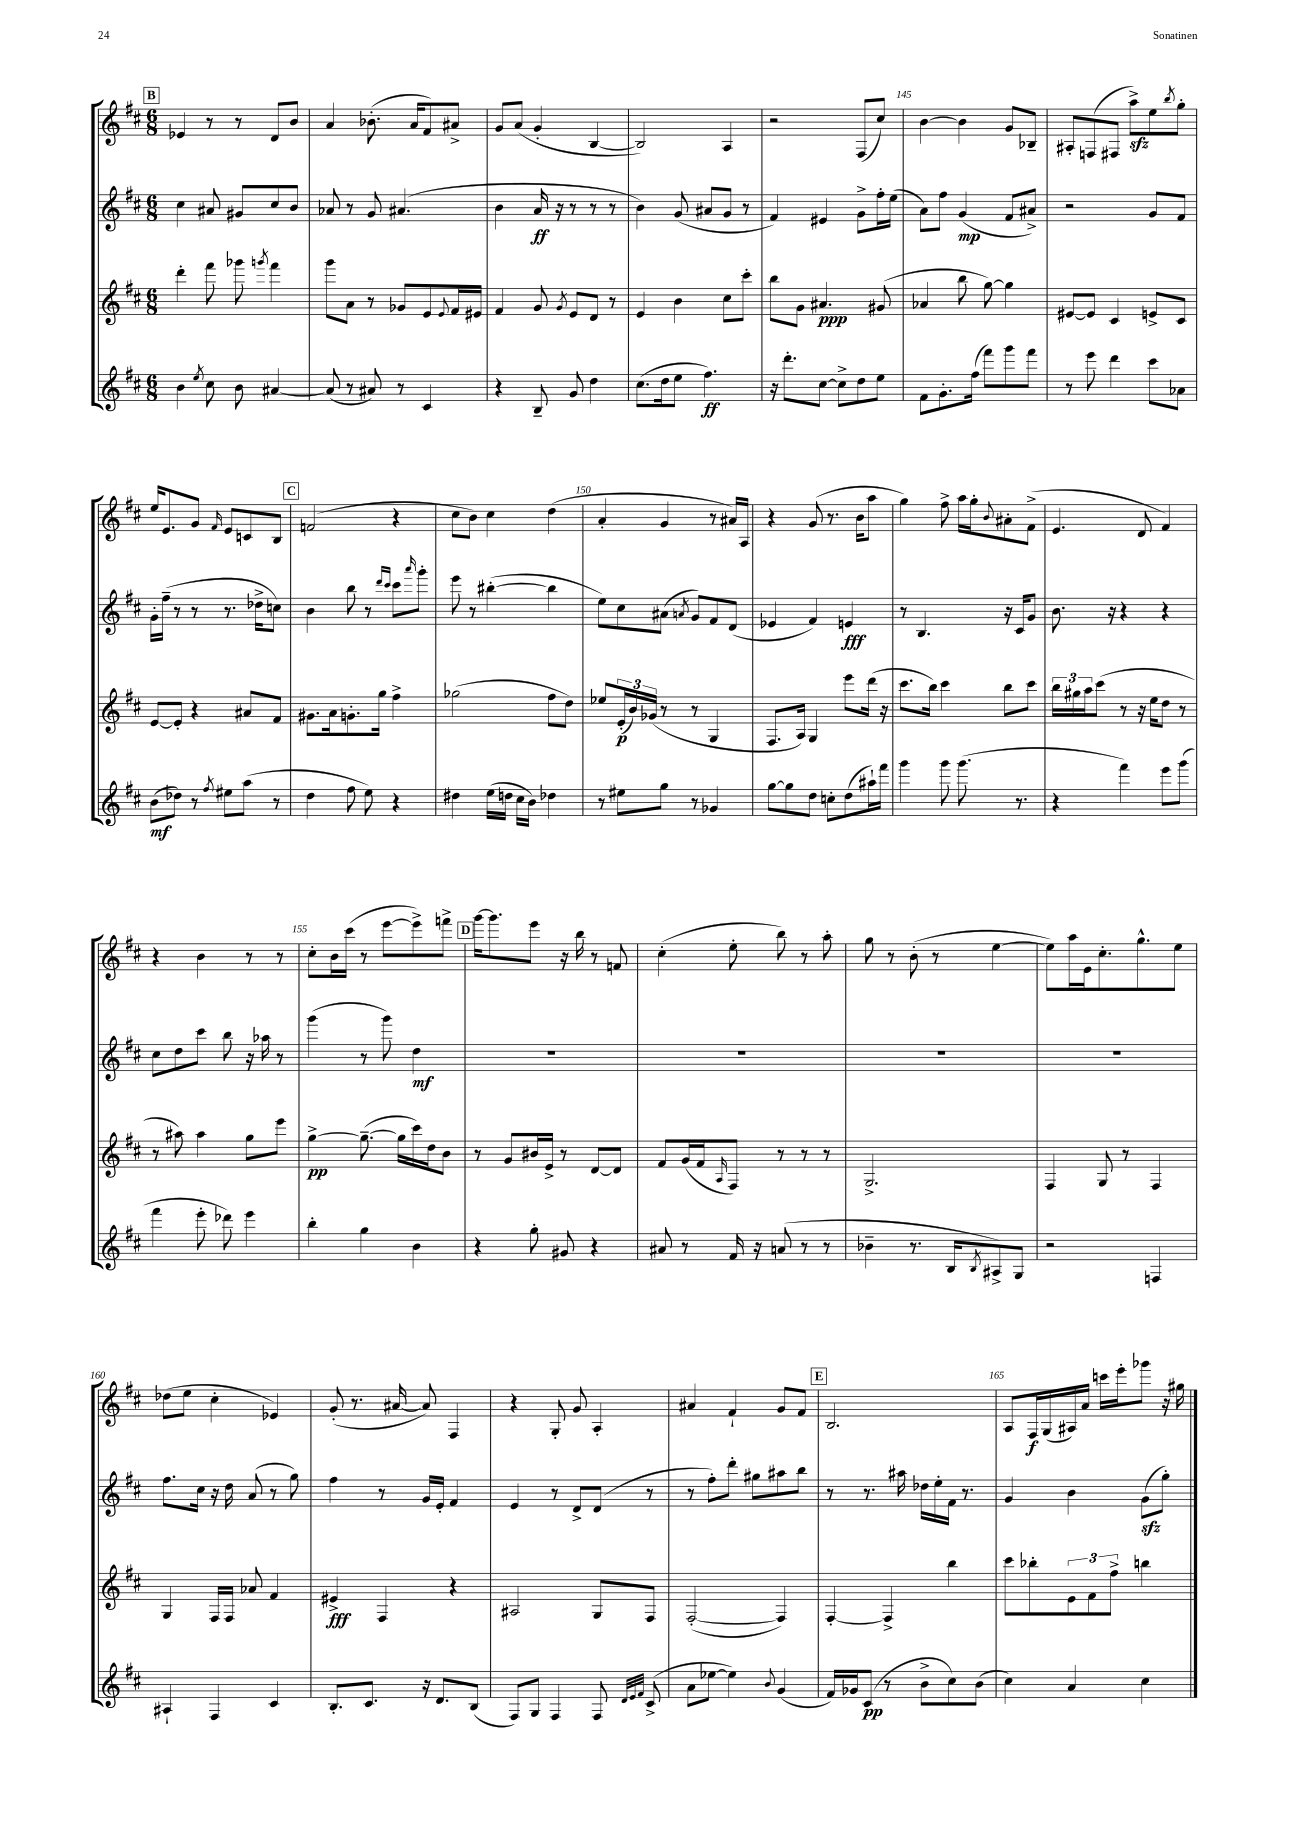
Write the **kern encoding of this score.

**kern	**kern	**kern	**kern
*staff4	*staff3	*staff2	*staff1
*clefG2	*clefG2	*clefG2	*clefG2
*k[f#c#]	*k[f#c#]	*k[f#c#]	*k[f#c#]
*M6/8	*M6/8	*M6/8	*M6/8
4b	4ddd'	4cc#	4e-
8qee	.	.	.
8cc#	8fff#	8a#	8r
8b	8ggg-	8g#	8r
.	8qggg	.	.
[4a#	4fff#	8cc#	8d
.	.	8b	8b
=	=	=	=
(8a#]	8ggg	8a-	4a
8r	8a	8r	.
8a#)	8r	8g	(8.b-'
8r	8g-	(4.a#	.
.	.	.	16a
4c#	8e	.	8f#)
.	8qqe	.	.
.	16f#	.	8a#^
.	16e#	.	.
=	=	=	=
4r	4f#	4b	8g
.	.	.	(8a
8B~	8g	16a	4g'
.	.	16r	.
.	8qg	.	.
8g	8e	8r	.
4dd	8d	8r	[4B
.	8r	8r	.
=	=	=	=
(8.cc#	4e	4b)	2B])
16dd	.	.	.
8ee	4b	(8g	.
4.ff#)	.	8a#	.
.	8cc#	8g	4A
.	8ccc#'	8r	.
=	=	=	=
16r	8bb	4f#)	2r
8.ddd'	.	.	.
.	8g	.	.
[8cc#	4.a#	4e#	.
8cc#^]	.	.	.
8dd	.	8g^	(8F#
8ee	(8g#	16ff#'	8cc#)
.	.	(16ee	.
=	=	=	=
8f#	4a-	8a)	[4b
8.g'	.	8ff#	.
.	8bb	(4g	4b]
(16ff#	.	.	.
8fff#)	[8gg)	.	.
8ggg	4gg]	8f#	8g
8fff#	.	8a#^)	8B-~
=	=	=	=
8r	[8e#	2r	8A#'
8eee	8e#]	.	(8F
4ddd	4c#	.	8F#
.	.	.	8aa^)
8ccc#	8e^	8g	8ee
.	.	.	8qbb
8a-	8c#	8f#	8gg'
=	=	=	=
(8b	[8e	16g'	16ee
.	.	(16ff#~	8.e
8dd-)	8e']	8r	.
8r	4r	8r	8g
8qff#	.	.	16qqf#
8ee#	.	8.r	8e
(8aa	8a#	.	8c
.	.	16dd-^	.
8r	8f#	8cc)	8B
=	=	=	=
4dd	8.g#	4b	(2f
.	16a	.	.
8ff#	8.g'	8bb	.
8ee)	.	8r	.
.	16gg	.	.
.	.	16qqddd	.
.	.	16qqccc#	.
4r	4ff#^	8ccc#	4r
.	.	16qqaaa	.
.	.	8ggg'	.
=	=	=	=
4dd#	(2gg-	8eee	8cc#
.	.	8r	8b)
(16ee	.	([4bb#'	4cc#
16dd	.	.	.
16cc#	.	.	.
16b)	.	.	.
4dd-	8ff#	4bb#]	(4dd
.	8dd)	.	.
=	=	=	=
8r	8ee-	8ee)	4a'
8ee#	(24e'	8cc#	.
.	24b)	.	.
.	(24g-	.	.
8gg	8r	(8a#	4g
.	.	8qa	.
8r	8r	8g)	.
4g-	4G	8f#	8r
.	.	(8d	16a#)
.	.	.	16A
=	=	=	=
[8gg	8.F#	4e-	4r
8gg]	.	.	.
.	16A)	.	.
8dd	4G	4f#)	(8g
8cc'	.	.	8.r
(8dd	8eee	4e	.
.	.	.	16b
16aa#`)	(16ddd	.	8aa
16fff#	16r	.	.
=	=	=	=
4ggg	8.ccc#	8r	4gg)
.	.	4.B	.
.	16bb)	.	.
8ggg	4ccc#	.	8ff#^
(8.ggg	.	.	16aa
.	.	.	16gg'
.	.	.	8qqb
.	8bb	16r	8a#'
8.r	.	16c#	.
.	8ccc#	8g	(8f#^
=	=	=	=
4r	24bb	8.b	4.e
.	24gg#	.	.
.	24aa	.	.
.	(8ccc#	.	.
.	.	16r	.
4fff#)	8r	4r	.
.	16r	.	8d
.	16ee	.	.
8eee	8dd	4r	4f#)
(8ggg	8r	.	.
=	=	=	=
4fff#	8r	8cc#	4r
.	8aa#)	8dd	.
8eee'	4aa#	8ccc#	4b
8ddd-)	.	8bb	.
4eee	8gg	16r	8r
.	.	16aa-	.
.	8eee	8r	8r
=	=	=	=
4bb'	[4gg^	(4ggg	8cc#'
.	.	.	16b
.	.	.	(16ccc#
4gg	(8.gg~_	8r	8r
.	.	8ggg)	[8eee
.	16gg]	.	.
4b	16ccc#)	4dd	8eee^])
.	16dd	.	.
.	8b	.	8fff^
=	=	=	=
4r	8r	2.r	[16ggg
.	.	.	8.ggg]
.	8g	.	.
8gg'	16b#	.	8eee
.	16e^	.	.
8g#	8r	.	16r
.	.	.	16bb
4r	[8d	.	8r
.	8d]	.	8f
=	=	=	=
8a#	8f#	2.r	(4cc#'
8r	(16g	.	.
.	16f#	.	.
.	16qqA	.	.
16f#	8F#)	.	8ee'
16r	.	.	.
(8a	8r	.	8bb)
8r	8r	.	8r
8r	8r	.	8aa'
=	=	=	=
4b-~	2.G^	2.r	8gg
.	.	.	8r
8.r	.	.	(8b'
.	.	.	8r
16B	.	.	.
8qB	.	.	.
8A#^)	.	.	[4ee
8G	.	.	.
=	=	=	=
2r	4F#	2.r	8ee])
.	.	.	16aa
.	.	.	16e
.	8G	.	8.cc#'
.	8r	.	.
.	.	.	8.gg^^
4F	4F#	.	.
.	.	.	8ee
=	=	=	=
4A#`	4G	8.ff#	(8dd-
.	.	.	8ee
.	.	16cc#	.
4F#	16F#	16r	4cc#'
.	16F#	16dd	.
.	8a-	(8a	.
4c#	4f#	8r	4e-)
.	.	8gg)	.
=	=	=	=
8.B'	4e#^	4ff#	(8g'
.	.	.	8.r
8.c#	.	.	.
.	4F#	8r	.
.	.	.	[16a#
16r	.	16g	8a#])
8.d	.	16e'	.
.	4r	4f#	4F#
(8B	.	.	.
=	=	=	=
8F#)	2A#	4e	4r
8G	.	.	.
4F#	.	8r	8G'
.	.	8d^	8g
8F#	8G	(8d	4A'
32qqd	.	.	.
32qqe	.	.	.
32qqf#	.	.	.
(8c#^	8F#	8r	.
=	=	=	=
8a	([2F#'	8r	4a#
[8ee-	.	8ff#')	.
4ee-])	.	8ddd'	4f#`
.	.	8gg#	.
8qqb	.	.	.
(4g	4F#])	8aa#	8g
.	.	8bb	8f#
=	=	=	=
16f#)	[4F#'	8r	2.B
16g-	.	.	.
(8c#	.	8.r	.
8r	4F#^]	.	.
.	.	16aa#	.
8b^	.	16dd-	.
.	.	16ee'	.
8cc#)	4bb	16f#	.
.	.	8.r	.
(8b	.	.	.
=	=	=	=
4cc#)	8ccc#	4g	8A
.	8bb-'	.	16F#
.	.	.	(16G
4a	12e	4b	16A#)
.	.	.	16a
.	12f#	.	.
.	.	.	16ccc
.	12ff#^	.	.
.	.	.	16eee'
4cc#	4bb	(8g	8ggg-
.	.	8gg')	16r
.	.	.	16gg#
==	==	==	==
*-	*-	*-	*-
